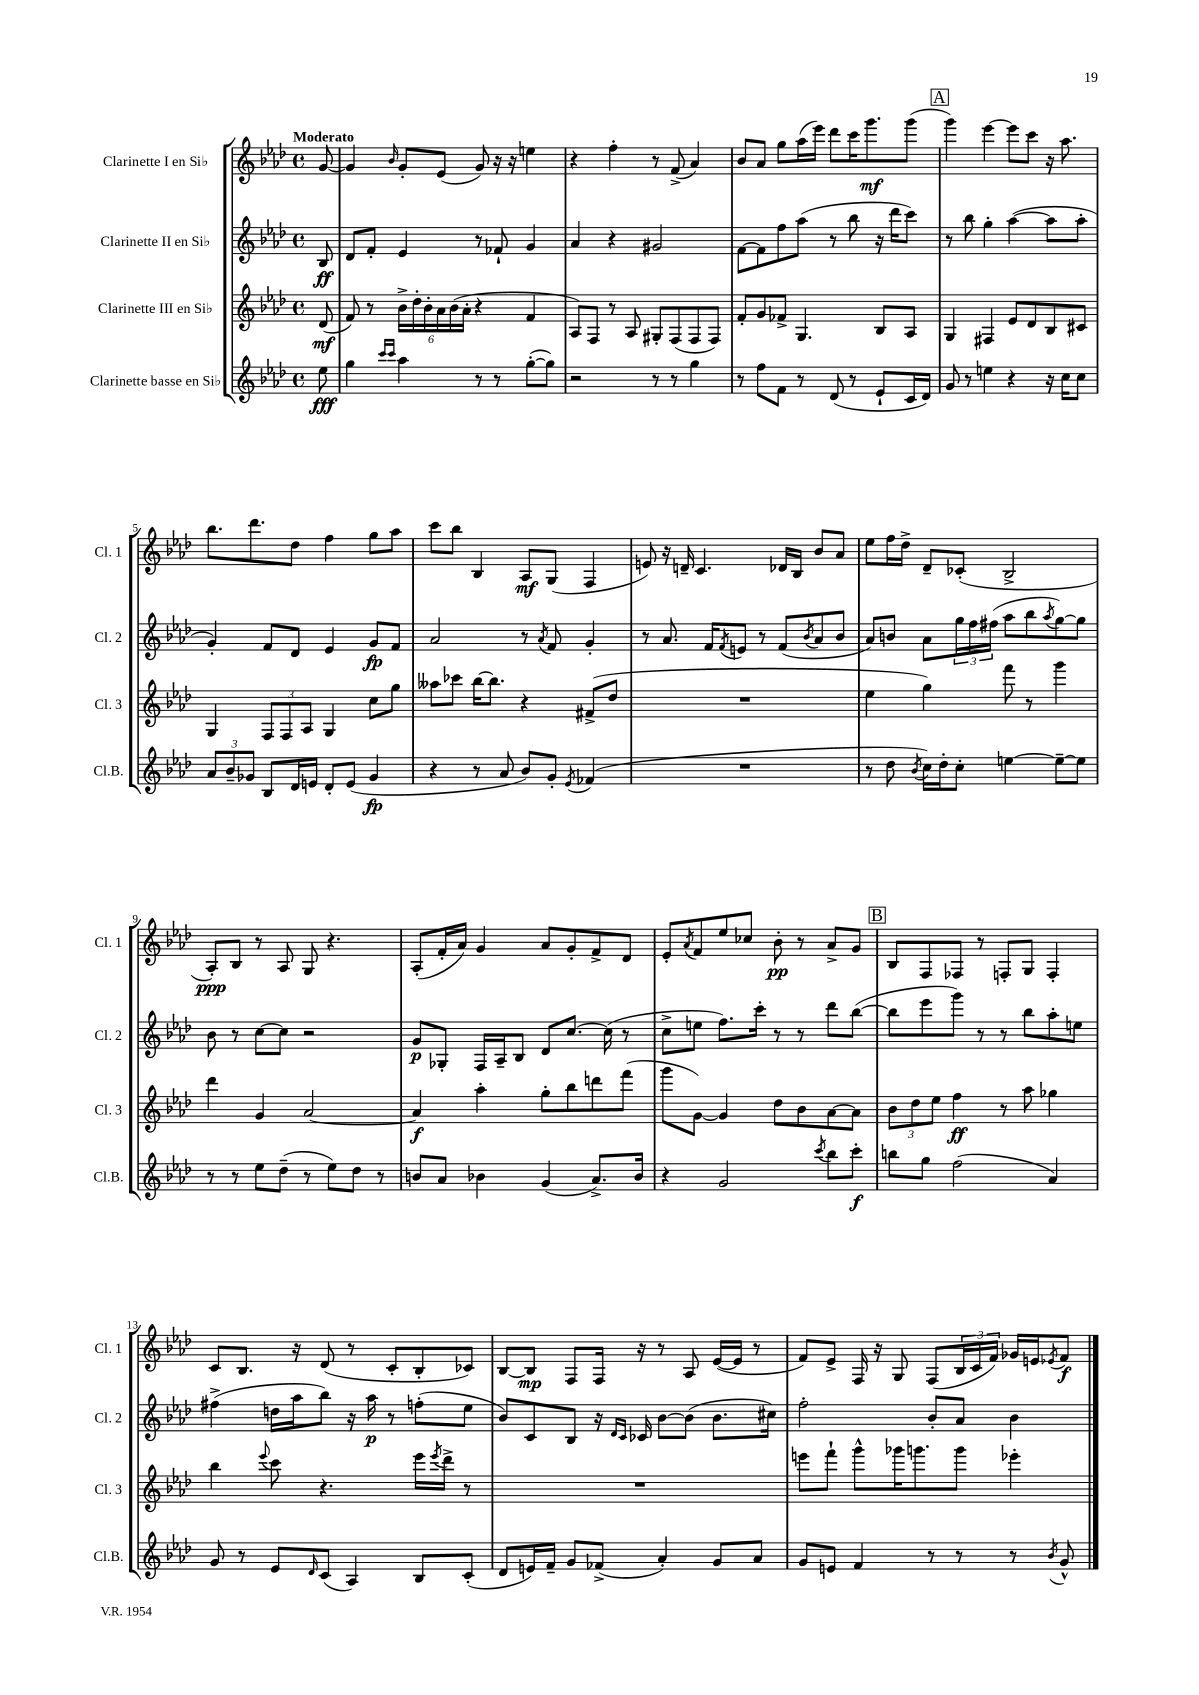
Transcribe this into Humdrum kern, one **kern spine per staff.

**kern	**kern	**kern	**kern
*staff4	*staff3	*staff2	*staff1
*clefG2	*clefG2	*clefG2	*clefG2
*k[b-e-a-d-]	*k[b-e-a-d-]	*k[b-e-a-d-]	*k[b-e-a-d-]
*M4/4	*M4/4	*M4/4	*M4/4
*met(c)	*met(c)	*met(c)	*met(c)
8ee-	(8d-	8B-	[8g
=	=	=	=
4gg	8f)	8d-	4g]
.	8r	8f'	.
16qqccc	.	.	.
16qqccc	.	.	16qqb-
4aa-	24b-^	4e-	8g'
.	24dd-'	.	.
.	24b-'	.	.
.	24a-	.	(8e-
.	(24b-	.	.
.	24a-'	.	.
8r	4r	8r	8g)
8r	.	8f-`	16r
.	.	.	16r
([8gg'	4f	4g	4ee
8gg])	.	.	.
=	=	=	=
2r	8A-)	4a-	4r
.	8F	.	.
.	8r	4r	4ff'
.	8A-	.	.
8r	8G#'	2g#	8r
8r	(8F	.	(8f^
4gg	8F	.	4a-)
.	8F)	.	.
=	=	=	=
8r	8f'	[8f	8b-
8ff	8g	8f]	8a-
8f	8f-^	8ff	8gg
8r	4.G	(8aa-	(16aa-
.	.	.	16eee-)
(8d-	.	8r	8ddd-
8r	.	8bb-	16ccc
.	.	.	8.ggg
8e-`	8B-	16r	.
.	.	16ddd-	.
16c	8A-	8ccc)	(8ggg
16d-)	.	.	.
=	=	=	=
8g	4G	8r	4ggg)
8r	.	8bb-	.
4ee	4F#	4gg'	[4eee-
4r	8e-	([4aa-	8eee-]
.	8d-	.	8ccc
16r	8B-	8aa-]	16r
16cc	.	.	8.aa-
8cc	8c#	8aa-'	.
=	=	=	=
12a-	4G	4g')	8.bb-
12b-~	.	.	.
12g-	.	.	.
.	.	.	8.ddd-
8B-	12F	8f	.
.	12F	.	.
16d-	.	8d-	8dd-
.	12A-	.	.
16e	.	.	.
8d-'	4G	4e-	4ff
(8e	.	.	.
4g-	8cc	8g	8gg
.	8gg	8f	8aa-
=	=	=	=
4r	8aa--	2a-	8ccc
.	8ccc-	.	8bb-
8r	[16bb-	.	4B-
.	8.bb-]	.	.
8a-	.	.	.
8b-)	4r	8r	8A-
.	.	8qa-	.
8g'	.	8f	(8G
8qe-	.	.	.
(4f-	(8f#^	4g'	4F
.	8dd-	.	.
=	=	=	=
1r	1r	8r	8e)
.	.	8.a-	16r
.	.	.	16d~
.	.	.	4.c
.	.	16f	.
.	.	8qf	.
.	.	8e	.
.	.	8r	.
.	.	(8f	16d-
.	.	.	16B-
.	.	8qb-	.
.	.	8a-	8b-
.	.	8b-	8a-
=	=	=	=
8r	4ee-	8a-)	8ee-
8dd-	.	8b	16ff
.	.	.	16dd-^
8qb-	.	.	.
16cc)	4gg)	8a-	8d-~
16dd-'	.	.	.
8cc'	.	24gg	(8c-'
.	.	24ff	.
.	.	(24ff#	.
[4ee	8fff	8aa-	2B-^
.	8r	8bb-	.
.	.	8qaa-	.
8ee~_	4ggg	[8gg)	.
8ee]	.	8gg]	.
=	=	=	=
8r	4ddd-	8b-	8A-')
8r	.	8r	8B-
8ee-	4g	[8cc	8r
(8dd-~	.	8cc]	8A-
8r	[2a-	2r	8G
8ee-)	.	.	4.r
8dd-	.	.	.
8r	.	.	.
=	=	=	=
8b	4a-]	8g	(8A-'
8a-	.	8G-'	16f'
.	.	.	16a-)
4b-	4aa-'	16F	4g
.	.	16A-~	.
.	.	8B-	.
(4g	8gg'	8d-	8a-
.	8bb-	[8.cc	8g'
8.a-^)	8ddd	.	8f^
.	.	(16cc]	.
.	(8fff	8r	8d-
16b-	.	.	.
=	=	=	=
4r	8ggg	8cc^	8e-'
.	.	.	8qa-
.	[8g)	8ee	8f
2g	4g]	8.ff)	8ee-
.	.	.	8cc-
.	.	16ccc'	.
.	8dd-	8r	8b-'
.	8b-	8r	8r
8qccc	.	.	.
8bb-	[8a-	8ddd-	8a-^
8ccc'	8a-]	([8bb-	8g
=	=	=	=
8bb	12b-	8bb-]	8B-
.	12dd-	.	.
8gg	.	8eee-	8F
.	12ee-	.	.
(2ff	4ff	8ggg)	8F-
.	.	8r	8r
.	8r	8r	8F'
.	8aa-	8bb-	8G
4a-)	4gg-	8aa-'	4F'
.	.	8ee	.
=	=	=	=
8g	4bb-	(4ff#^	8c
8r	.	.	8.B-
.	8qqeee-	.	.
8e-	8ccc	16dd	.
.	.	16aa-	16r
16qqd-	.	.	.
(8c	4.r	8bb-)	(8d-
4A-)	.	16r	8r
.	.	16aa-	.
.	.	8r	8c'
8B-	16eee-	(8ff'	8B-'
.	8qeee-	.	.
.	16ddd-^	.	.
(8c'	8r	8ee-	8c-)
=	=	=	=
8d-	1r	8b-)	[8B-
16e)	.	8c	8B-]
16f~	.	.	.
8g	.	8B-	8F
(8f-^	.	16r	16F
.	.	16qqd-	.
.	.	16qqc	.
.	.	16c-	16r
4a-')	.	[8b-	8r
.	.	(8b-]	8A-
8g	.	8.b-	([16e-
.	.	.	16e-]
8a-	.	.	8r
.	.	16cc#)	.
=	=	=	=
8g	8eee	2ff'	8f)
8e	8fff`	.	8e-^
4f	8ggg^^	.	16F
.	.	.	16r
.	16ggg-	.	8G
.	8.ggg	.	.
8r	.	8b-'	(8F
8r	8ggg	8a-	24B-
.	.	.	24c
.	.	.	24f)
8r	4eee-'	4b-	16g-
.	.	.	16e
8qb-	.	.	8qe-
8g^^	.	.	8f
==	==	==	==
*-	*-	*-	*-
